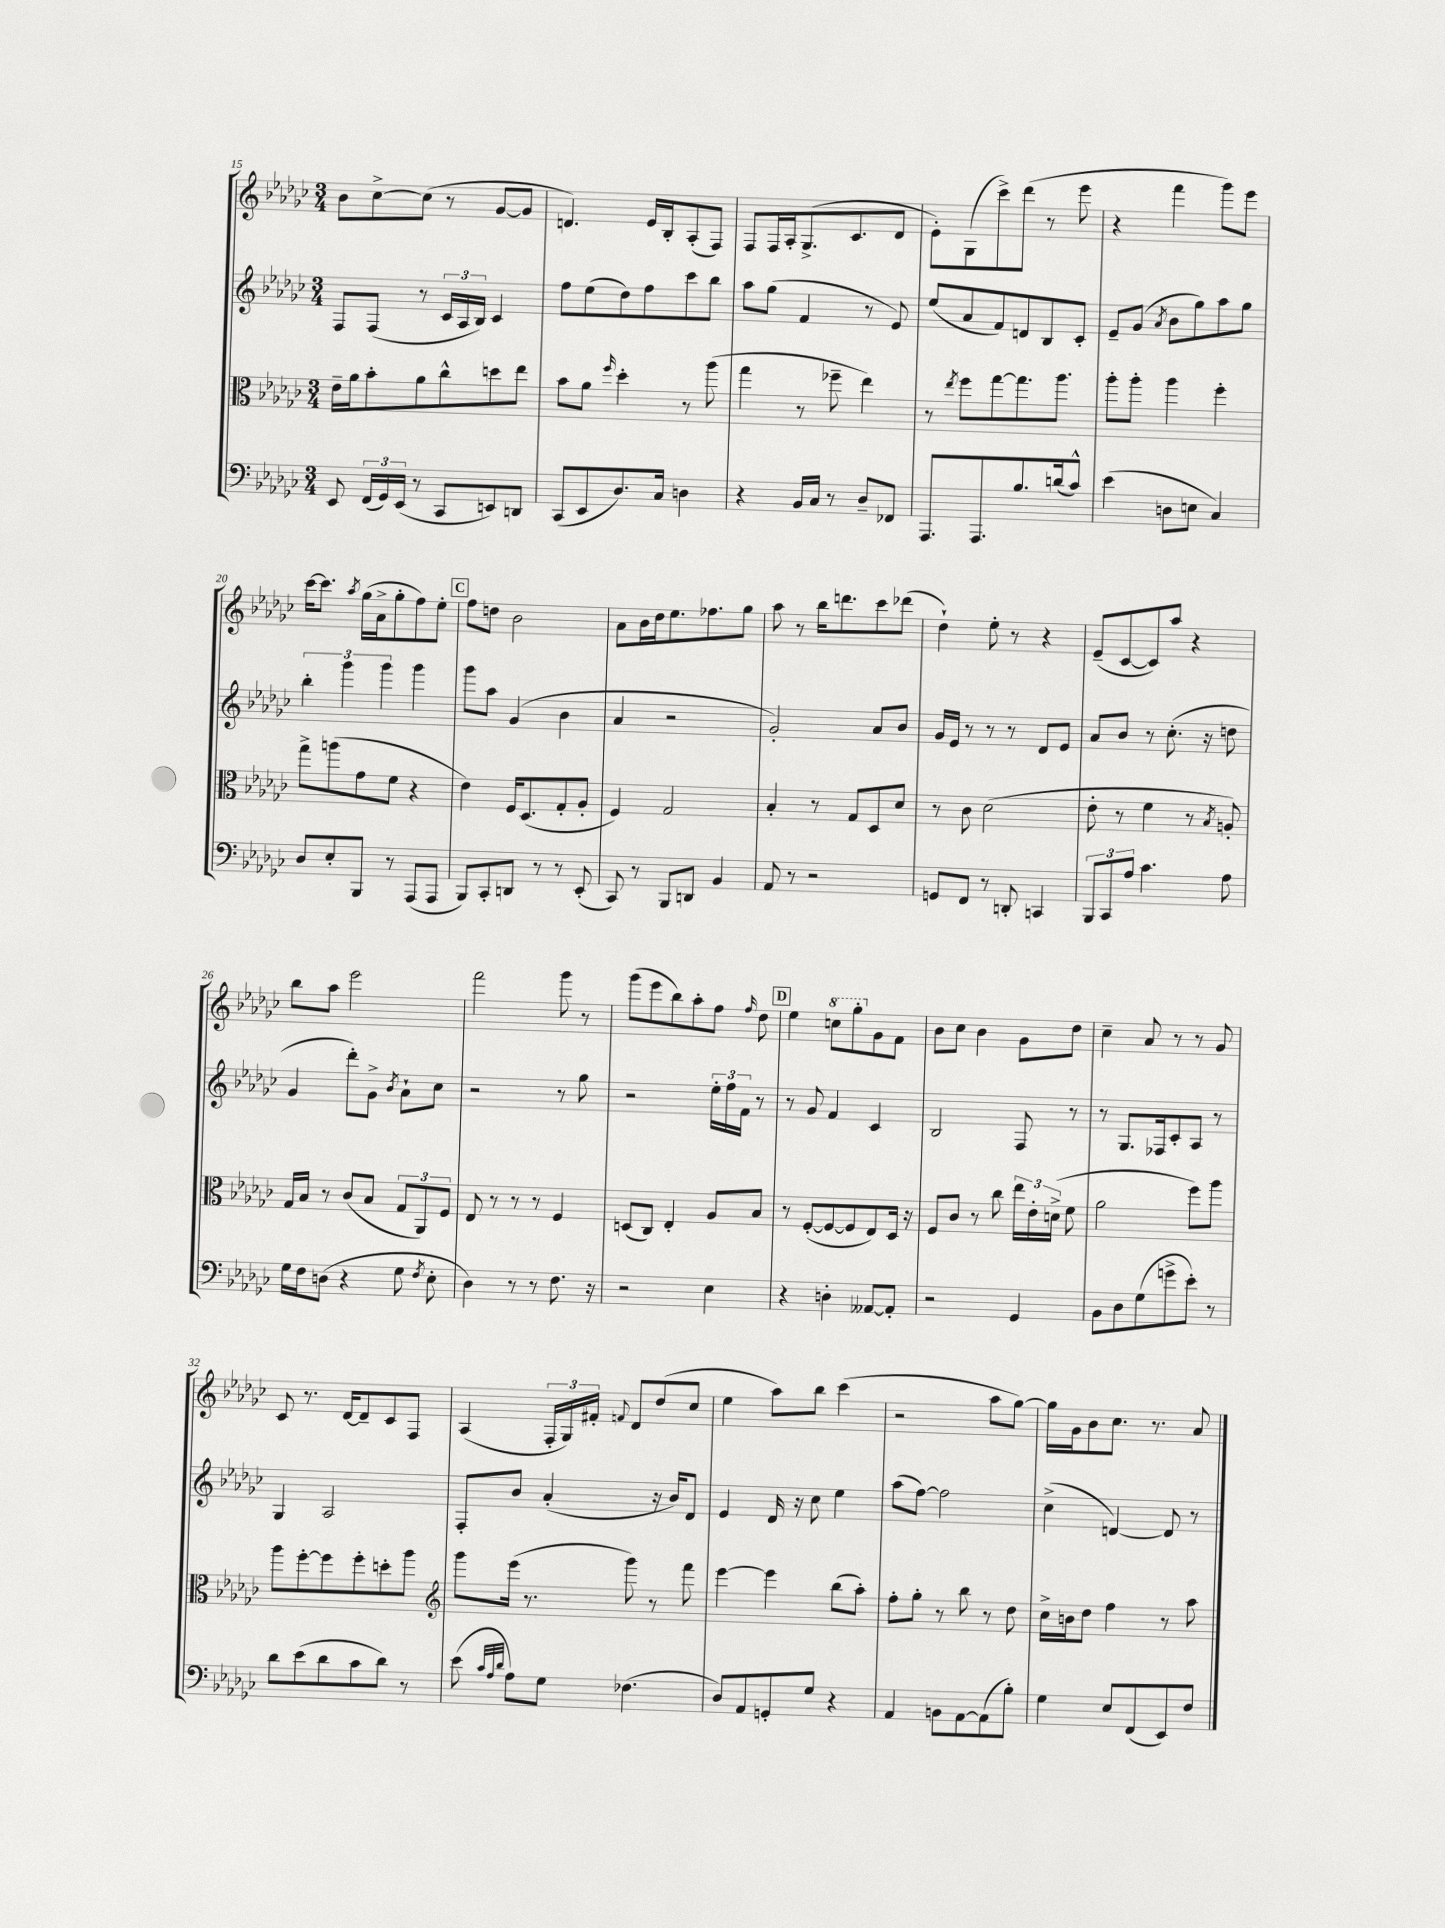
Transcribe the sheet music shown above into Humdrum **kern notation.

**kern	**kern	**kern	**kern
*part4	*part3	*part2	*part1
*staff4	*staff3	*staff2	*staff1
*clefF4	*clefC3	*clefG2	*clefG2
*k[b-e-a-d-g-c-]	*k[b-e-a-d-g-c-]	*k[b-e-a-d-g-c-]	*k[b-e-a-d-g-c-]
*M3/4	*M3/4	*M3/4	*M3/4
=15	=15	=15	=15
8EE-/	16e-~\LL	8F/L	8b-\L
.	16a-\J	.	.
(24FF/LL	8b-'\	(8F/J	[8cc-^\
24GG-/)	.	.	.
(24EE-/JJ	.	.	.
8r	8a-\	8r	(8cc-\J]
8CC-/L	8cc-^^\	24c-/LL	8r
.	.	24A-/	.
.	.	24B-/JJ)	.
8EEn/)	8ddn\	4c-/	[8g-/L
8DDn/J	8ee-\J	.	8g-/J]
=16	=16	=16	=16
(8CC-/L	8b-\L	8ff\L	4.dn/)
8EE-/	8a-\J	(8ee-\	.
.	16qqff/	.	.
8.D-/)	4dd-'\	8dd-\)	.
.	.	8ff\	16e-/LL
16C-/Jk	.	.	16B-'/J
4Dn\	8r	8ccc-\	(8A-'/
.	(8aa-\	8bb-\J	8F/J)
=17	=17	=17	=17
4r	4gg-\	8aa-\L	8F/L
.	.	(8gg-\J	16F/L
.	.	.	16A-'/J
16BB-/LL	8r	4f/	(8.G-^/
16C-/JJ	.	.	.
8r	8ff-X~\	.	.
.	.	.	8.c-/
8D-~/L	4ee-\)	8r	.
8FF-X/J	.	8e-/)	8d-/J
=18	=18	=18	=18
8.AAA-/L	8r	(8ee-/L	8e-'\L)
.	8qee-/	.	.
.	8ff\L	8a-/	(8G-\
8.AAA-/	.	.	.
.	[8gg-\	8f/)	8ccc-^\)
8.B-/	8.gg-\]	8dn/	(8ddd-\J
.	.	8B-/	8r
(16dn/k	8.aa-\J	.	.
8c-^^/J)	.	8c-'/J	8eee-\
=19	=19	=19	=19
(4e-\	8aa-'\L	8e-~/L	4r
.	8aa-'\J	(8g-/J	.
.	.	8qa-/	.
8Dn\L	4aa-\	8b-\L	4fff\
8En\J	.	8gg-\)	.
4C-/)	4ff'\	8aa-\	8ggg-\L)
.	.	8gg-\J	8eee-\J
!!LO:LB:g=z
=20	=20	=20	=20
8D-/L	8gg-^\L	6bb-'\	[16ccc-\KL
.	.	.	8.ccc-\J]
8E-'/	(8aan\	.	.
.	.	6ggg-\	.
.	.	.	8qaa-/
8BBB-/J	8g-\	.	(16gg-\LL
.	.	.	16a-^\J
.	.	6ggg-\	.
8r	8f\J	.	8gg-'\
(8AAA-/L	4r	4ggg-\	8ff\)
8AAA-/J	.	.	8ee-'\J
!!LO:REH:place=s1:t=C
=21	=21	=21	=21
8BBB-/L)	4e-\)	8ggg-\L	8ff\L
8CC-'/	.	8aa-\J	8ddn\J
8DDn/J	16F/KL	(4g-/	2b-\
.	(8.D-/	.	.
8r	.	.	.
8r	8G-'/	4b-\	.
(8EE-'/	8A-'/J	.	.
=22	=22	=22	=22
8CC-/)	4F/)	4a-/	8a-\L
8r	.	.	16b-\L
.	.	.	16dd-\J
8BBB-/L	2G-/	2r	8.ee-\
8DDn/J	.	.	.
.	.	.	8.ff-X\
4BB-/	.	.	.
.	.	.	8gg-\J
=23	=23	=23	=23
8AA-/	4B-'/	2g-'/)	8aa-\
8r	.	.	8r
2r	8r	.	16bb-\KL
.	.	.	8.dddn\
.	8G-/L	.	.
.	8D-/	8a-/L	8ccc-\
.	8d-/J	8b-/J	(8ddd-X\J
=24	=24	=24	=24
8GGn/L	8r	16g-/LL	4dd-`\)
.	.	16e-/JJ	.
8FF/J	8c-\	8r	.
8r	(2d-\	8r	8ee-'\
8DDn'/	.	8r	8r
4CCn/	.	8d-/L	4r
.	.	8e-/J	.
=25	=25	=25	=25
12BBB-/L	8e-'\	8a-/L	(8e-~/L
12CC-/	.	.	.
.	8r	8b-/J	[8c-/
12A-/J	.	.	.
4.c-\	4f\	8r	8c-/])
.	.	(8.cc-'\	8aa-/J
.	8r	.	4r
.	.	16r	.
.	8qB-/	.	.
8A-\	8An'/)	8ddn\	.
!!LO:LB:g=z
=26	=26	=26	=26
16G-\LL	16G-/LL	4g-/	8bb-\L
16F\J	16B-/JJ	.	.
(8Dn\J	8r	.	8aa-\J
4r	(8c-/L	8ddd-'\L)	2eee-\
.	8B-/J	8g-^\J	.
.	.	8qb-/	.
8G-\	12G-/L	8a-`\L	.
.	12AA-/)	.	.
8qF/	.	.	.
8E-'\	.	8cc-\J	.
.	12F/J	.	.
=27	=27	=27	=27
4D-\)	8E-/	2r	2fff\
.	8r	.	.
8r	8r	.	.
8r	8r	.	.
8.F\	4F/	8r	8ggg-\
.	.	8gg-\	8r
16r	.	.	.
=28	=28	=28	=28
2r	(8Dn/L	2r	(8ggg-\L
.	8C-/J)	.	8eee-\
.	4E-'/	.	8bb-\)
.	.	.	8aa-'\
4E-\	8A-/L	24ee-'\LL	8ff\J
.	.	24ff\	.
.	.	24f\JJ	.
.	.	.	16qqff/
.	8B-/J	8r	8dd-\
!!LO:REH:place=s1:t=D
=29	=29	=29	=29
4r	8r	8r	4ee-\
.	([8F'/L	8g-/	.
*	*	*	*8va
4Dn'\	8F/_	4f/	8cccn\L
.	8F/]	.	8ggg-'\
*	*	*	*X8va
[8AA--X/L	8E-/)	4c-/	8g-\
8AA--'/J]	16D-/Jk	.	8f\J
.	16r	.	.
=30	=30	=30	=30
2r	8F/L	2B-/	8b-\L
.	8c-/J	.	8cc-\J
.	8r	.	4b-\
.	8cc-\	.	.
4GG-/	24ee-\LL	8F/	8g-\L
.	24e-'\	.	.
.	(24dn^\JJ	.	.
.	8f\	8r	8dd-\J
=31	=31	=31	=31
8BB-\L	2a-\	8r	4cc-~\
8D-\	.	8.G-/L	.
(8G-\	.	.	8a-/
.	.	16F-X/k	.
8gn^\	.	8c-'/	8r
8e-'\J)	8ff\L)	8A-/J	8r
8r	8aa-\J	8r	8g-/
!!LO:LB:g=z
=32	=32	=32	=32
8d-\L	8aa-\L	4G-/	8c-/
(8e-\	[8ff'\	.	8.r
8d-\	8ff\]	2A-/	.
.	.	.	[16d-/KL
8c-\	8ff'\	.	8d-~/]
8d-\J)	8ddn'\	.	8c-/
8r	8aa-\J	.	8F/J
=33	=33	=33	=33
*	*clefG2	*	*
(8e-\	8ggg-\L	8F'/L	(4A-/
32qqc-/LLL	.	.	.
32qqA-/	.	.	.
32qqd-/JJJ	.	.	.
8A-\L)	(16eee-\Jk	8b-/J	.
.	8.r	.	.
8G-\J	.	(4a-'/	24F'/LL
.	.	.	24G-/)
.	.	.	24f#X'/JJ
.	.	.	8qqfn/
(4.F-X\	8ggg-\)	.	8d-/L
.	8r	16r	(8dd-/
.	.	16b-/KL)	.
.	8fff\	8d-/J	8cc-/J
=34	=34	=34	=34
8D-/L)	[4eee-\	4e-/	4ee-\
8AA-/	.	.	.
8GGn'/	4eee-\]	16d-/	8aa-\L)
.	.	16r	.
8G-/J	.	8cc-\	8bb-\J
4r	(8bb-\L	4ee-\	(4ccc-\
.	8aa-'\J)	.	.
=35	=35	=35	=35
4AA-/	8ff'\L	(8aa-\L	2r
.	8gg-'\J	[8ff\J)	.
8BBn\L	8r	2ff\]	.
[8AA-\	8bb-\	.	.
(8AA-\]	8r	.	8aa-\L
8B-'\J)	8dd-\	.	[8gg-\J)
=36	=36	=36	=36
4G-\	16cc-^\LL	(4cc-^\	16gg-\LL]
.	16bn\J	.	16g-\J
.	8dd-\J	.	8b-\
8E-/L	4ff\	[4dn/)	8.cc-\J
(8FF/	.	.	.
.	.	.	8.r
8EE-/)	8r	8d/]	.
8F/J	8aa-\	8r	8a-/
==	==	==	==
*-	*-	*-	*-
